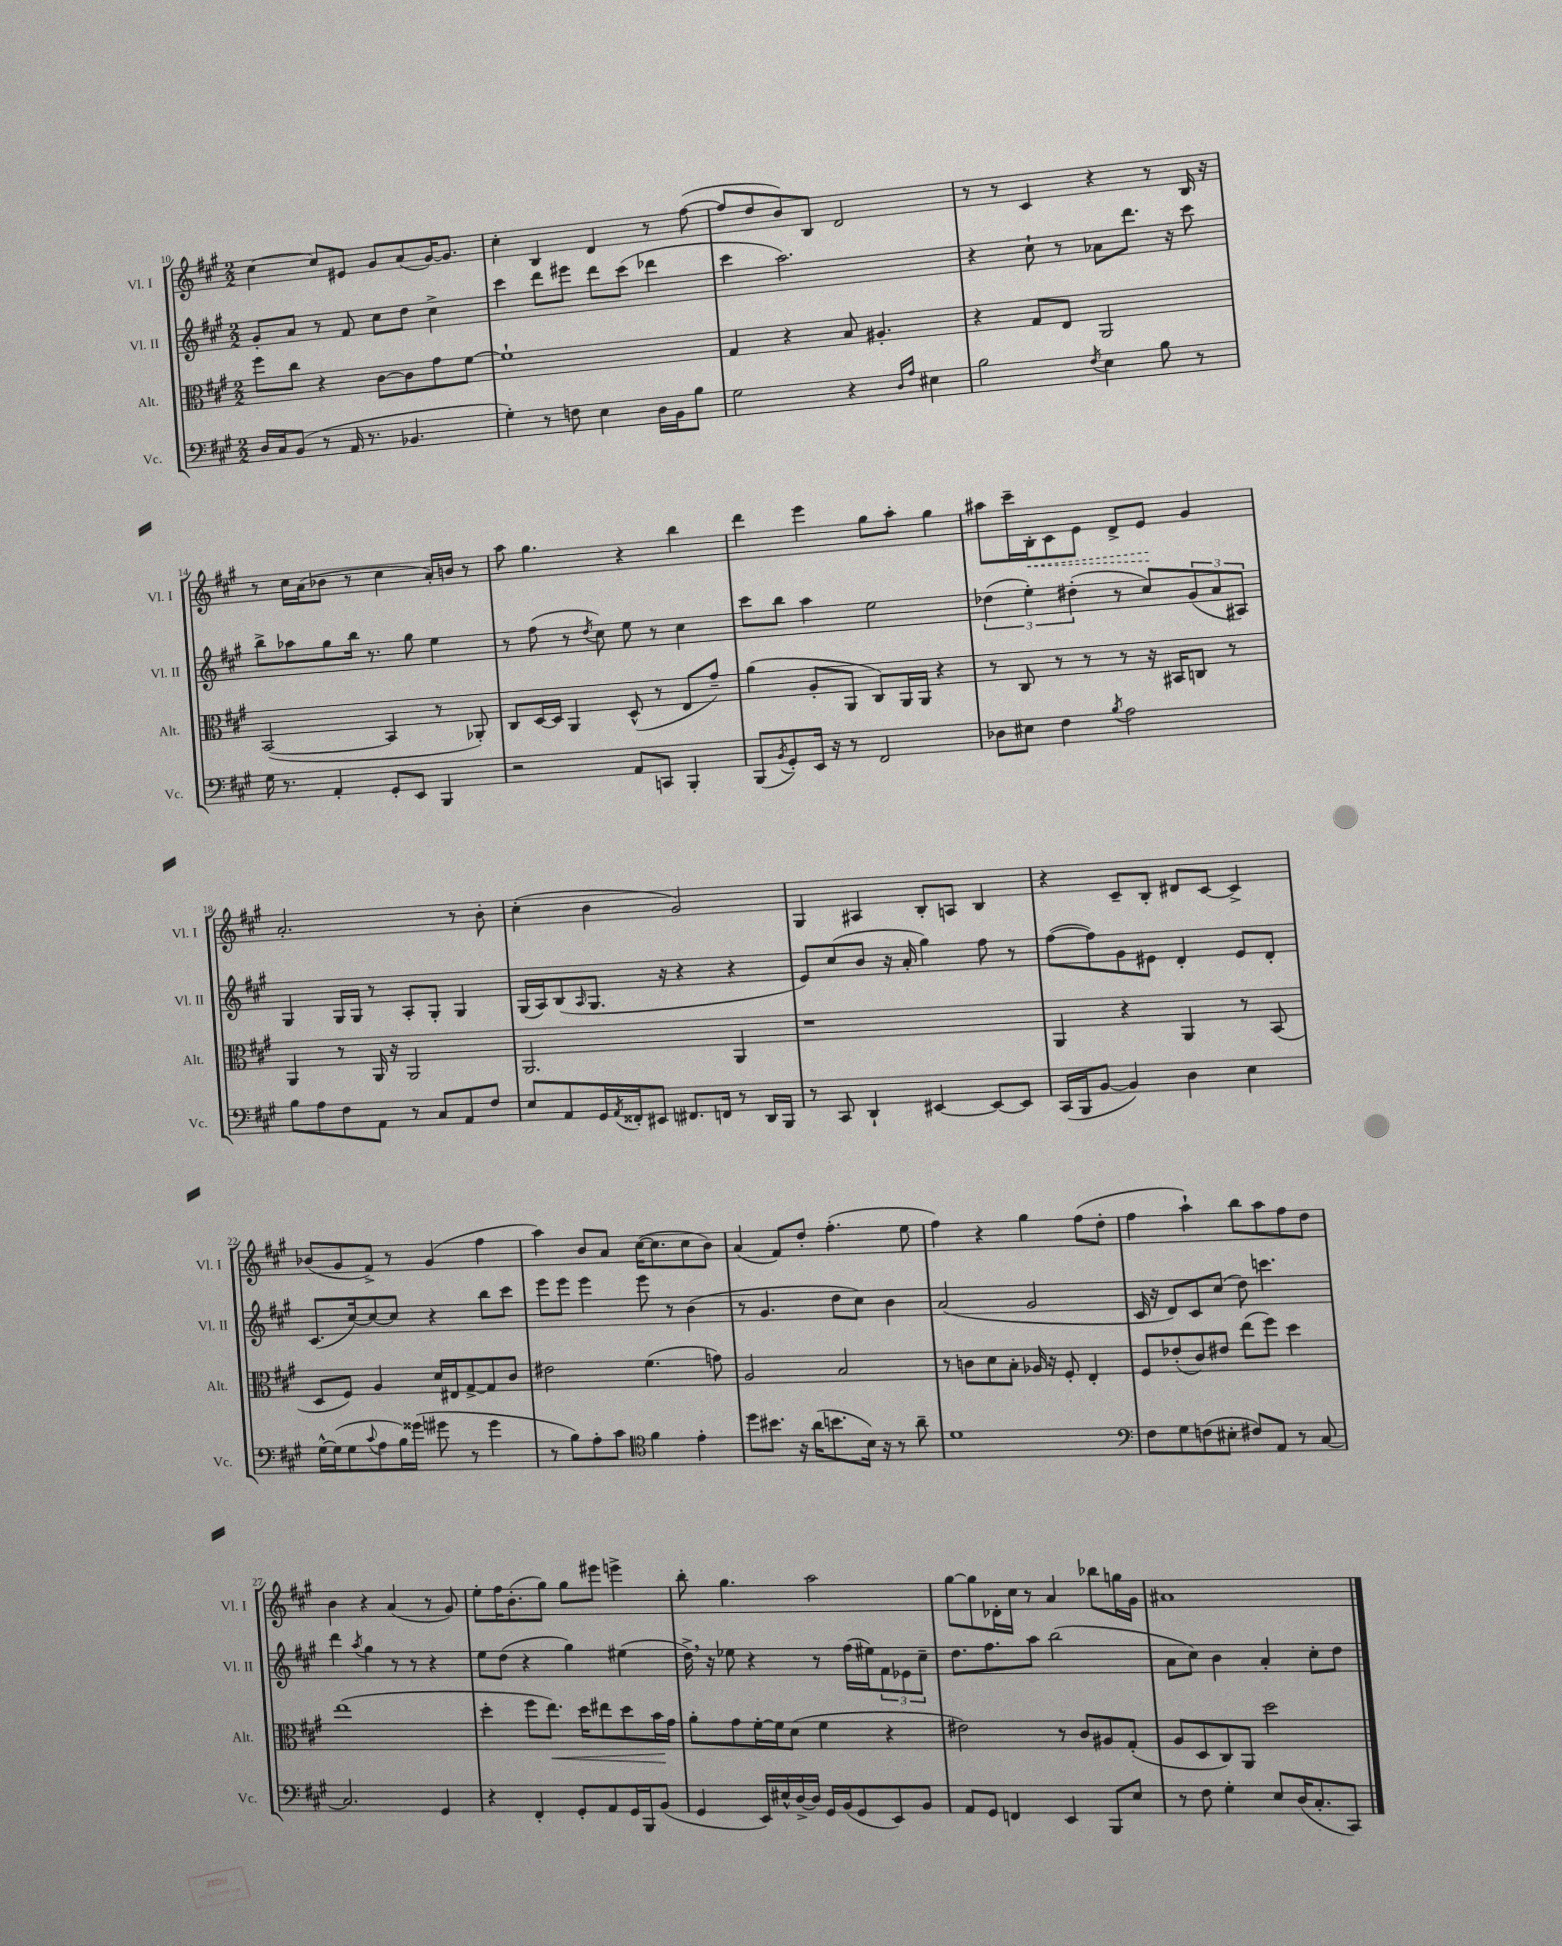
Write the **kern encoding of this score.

**kern	**kern	**dynam	**kern	**kern	**dynam
*part4	*part3	*part3	*part2	*part1	*part1
*staff4	*staff3	*staff3	*staff2	*staff1	*staff1
*I"Vc.	*I"Alt.	*	*I"Vl. II	*I"Vl. I	*
*I'Vc.	*I'Alt.	*	*I'Vl. II	*I'Vl. I	*
*clefF4	*clefC3	*	*clefG2	*clefG2	*
*k[f#c#g#]	*k[f#c#g#]	*	*k[f#c#g#]	*k[f#c#g#]	*
*M2/2	*M2/2	*	*M2/2	*M2/2	*
=10	=10	=10	=10	=10	=10
16D/LL	8ff#\L	.	8g#'/L	[4cc#\	.
16C#/J	.	.	.	.	.
(8BB/J	8cc#\J	.	8a/J	.	.
8r	4r	.	8r	8cc#/L]	.
16AA/	.	.	8f#/	8e#X/J	.
8.r	.	.	.	.	.
.	[8c#\L	.	8cc#\L	8g#/L	.
4.BB-X/	8c#\]	.	8dd\J	(8a/	.
.	8g#\	.	4cc#^\	[16g#/K)	.
.	.	.	.	8.g#/J]	.
.	[8f#\J	.	.	.	.
=11	=11	=11	=11	=11	=11
4G#'\)	1f#`]	.	4ccc#\	4cc#'\	.
8r	.	.	8ddd\L	4B/	.
8Fn\	.	.	8eee#X\J	.	.
4E\	.	.	8ddd\L	4d/	.
.	.	.	(8ccc#\J	.	.
16D\LL	.	.	4ddd-X\	8r	.
16BB\J	.	.	.	.	.
8B\J	.	.	.	([8ff#\	.
=12	=12	=12	=12	=12	=12
2G#\	4G#/	.	4ccc#\	8ff#/L]	.
.	.	.	.	8dd/	.
.	4r	.	2.aa\)	8b/)	.
.	.	.	.	8B/J	.
4r	8B/	.	.	2d/	.
.	4.A#X'/	.	.	.	.
16qqD/LL	.	.	.	.	.
16qqA/JJ	.	.	.	.	.
4E#X\	.	.	.	.	.
=13	=13	=13	=13	=13	=13
2B\	4r	.	4r	8r	.
.	.	.	.	8r	.
.	8G#/L	.	8cc#`\	4c#/	.
.	8E/J	.	8r	.	.
8qF#/	.	.	.	.	.
4E\	2AA/	.	8a-X\L	4r	.
.	.	.	8.ddd\J	.	.
8B\	.	.	.	8r	.
.	.	.	16r	.	.
8r	.	.	8ccc#\	16B/	.
.	.	.	.	16r	.
!!LO:LB:g=z
=14	=14	=14	=14	=14	=14
16G#\	([2BB/	.	8bb^\L	8r	.
8.r	.	.	.	.	.
.	.	.	8aa-X\	16cc#\LL	.
.	.	.	.	(16a\J	.
4AA'/	.	.	8gg#\	8b-X\J	.
.	.	.	16bb\Jk	8r	.
.	.	.	8.r	.	.
8GG#'/L	4BB/]	.	.	4cc#\	.
8EE/J	.	.	8gg#\	.	.
4BBB/	8r	.	4ee\	16a'/LL)	.
.	.	.	.	16bn/JJ	.
.	8AA-X'/)	.	.	8r	.
=15	=15	=15	=15	=15	=15
2r	8C#/L	.	8r	8aa\	.
.	[16D/L	.	(8ff#\	4.gg#\	.
.	16D/JJ]	.	.	.	.
.	4AA/	.	8r	.	.
.	.	.	8qdd/	.	.
.	.	.	8cc#\)	.	.
8AA/L	(8D^^/	.	8ee\	4r	.
8CCn/J	8r	.	8r	.	.
4BBB'/	8E/L	.	4cc#\	4bb\	.
.	8g#~/J)	.	.	.	.
=16	=16	=16	=16	=16	=16
(8BBB/L	(4a\	.	8ccc#\L	4ddd\	.
8qBB/	.	.	.	.	.
8GG#'/)	.	.	8bb\J	.	.
16EE/Jk	8A'/L	.	4aa\	4eee\	.
16r	.	.	.	.	.
8r	8AA/J	.	.	.	.
2FF#/	8C#/L)	.	2ee\	8gg#\L	.
.	16AA/L	.	.	8aa'\J	.
.	16AA/JJ	.	.	.	.
.	4r	.	.	4gg#\	.
=17	=17	=17	=17	=17	=17
8D-X\L	8r	.	(6dd-X\	8aa#X\L	.
8E#X\J	8C#/	.	.	16ccc#~\L	.
.	.	.	6ee'\)	.	.
!	!	!	!	!	!LO:HP:b
.	.	.	.	16B'\J	<
4F#\	8r	.	.	8c#\	.
.	.	.	(6dd#X'\	.	.
.	8r	.	.	8e\J	.
8qB/	.	.	.	.	.
2A\	8r	.	8r	8d^/L	.
.	16r	.	8cc#/L)	8e/J	.
.	16BB#X/KL	.	.	.	.
.	8Cn/J	.	(12g#/	4g#/	[
.	.	.	12a/	.	.
.	8r	.	.	.	.
.	.	.	12A#X/J)	.	.
!!LO:LB:g=z
=18	=18	=18	=18	=18	=18
8B\L	4AA/	.	4G#/	2.a'/	.
8A\	.	.	.	.	.
8F#\	8r	.	16G#/LL	.	.
.	.	.	16G#/JJ	.	.
8AA\J	16AA/	.	8r	.	.
.	16r	.	.	.	.
8r	2AA/	.	8A'/L	.	.
8C#/L	.	.	8G#'/J	.	.
8AA/	.	.	4G#/	8r	.
8F#/J	.	.	.	8b'\	.
=19	=19	=19	=19	=19	=19
8E/L	2.AA/	.	(16G#/LL	(4cc#'\	.
.	.	.	16A/J)	.	.
8AA/	.	.	(8B/	.	.
.	.	.	16qqA/	.	.
16GG#/L	.	.	8.G#/J	4b\	.
8qAA/	.	.	.	.	.
16FF##X'/J	.	.	.	.	.
8EE#X/J	.	.	.	.	.
.	.	.	16r	.	.
8.FF#X/L	.	.	4r	2g#/)	.
16FFn/Jk	.	.	.	.	.
8r	4AA/	.	4r	.	.
16DD/LL	.	.	.	.	.
16BBB/JJ	.	.	.	.	.
=20	=20	=20	=20	=20	=20
8r	1r	.	8e/L)	4G#/	.
8CC#/	.	.	(8cc#/	.	.
4DD`/	.	.	8b/J	4A#X/	.
.	.	.	16r	.	.
.	.	.	16a'/	.	.
[4EE#X/	.	.	4gg#\)	8B'/L	.
.	.	.	.	8An/J	.
8EE#/L_	.	.	8ff#\	4B/	.
8EE#/J]	.	.	8r	.	.
=21	=21	=21	=21	=21	=21
(16CC#/LL	4AA/	.	([8ff#\L	4r	.
16BBB/J	.	.	.	.	.
[8BB/J	.	.	8ff#\])	.	.
4BB/])	4r	.	8g#\	8c#~/L	.
.	.	.	8e#X\J	8B'/J	.
4D\	4AA/	.	4d'/	8d#X/L	.
.	.	.	.	[8c#/J	.
4E\	8r	.	8e#/L	4c#^/]	.
.	(8BB/	.	8d'/J	.	.
!!LO:LB:g=z
=22	=22	=22	=22	=22	=22
[16G#^^\LL	8D/L	.	(8.c#/L	(8b-X/L	.
(16G#\J]	.	.	.	.	.
8G#\	8F#/J)	.	.	8g#/	.
.	.	.	[16cc#/k)	.	.
8qqc#/	.	.	.	.	.
8A\	4A/	.	8cc#/_	8f#^/J)	.
16B\L)	.	.	8cc#/J]	8r	.
(16g##X\JJ	.	.	.	.	.
8g#X\	16d/LL	.	4r	(4g#/	.
.	16E#X/J	.	.	.	.
8r	[8G#^/	.	.	.	.
4g#\	8G#/]	.	8bb\L	4ff#\	.
.	8c#/J	.	8ccc#\J	.	.
=23	=23	=23	=23	=23	=23
8r	2e#X\	.	8eee\L	4aa\)	.
8B\L)	.	.	8eee\J	.	.
8A'\	.	.	4eee\	8b/L	.
8c#\J	.	.	.	8a/J	.
*clefC4	*	*	*	*	*
4f#\	(4.f#\	.	8eee\	([16cc#\KL	.
.	.	.	.	8.cc#\]	.
.	.	.	8r	.	.
4e'\	.	.	(4b\	8cc#\	.
.	8gn\)	.	.	8b\J)	.
=24	=24	=24	=24	=24	=24
8dd\L	2A/	.	8r	(4a/	.
8.b#X\J	.	.	4.g#/	.	.
.	.	.	.	8f#/L)	.
16r	.	.	.	.	.
(16a\KL	.	.	.	8dd'/J	.
8.bn\	.	.	.	.	.
.	2B/	.	8dd\L	(4.ff#'\	.
16B\Jk)	.	.	8cc#\J)	.	.
16r	.	.	.	.	.
8r	.	.	4b\	.	.
8a~\	.	.	.	8ee\	.
=25	=25	=25	=25	=25	=25
1d	8r	.	(2a/	4ff#\)	.
.	8cn\L	.	.	.	.
.	8d\	.	.	4r	.
.	8B'\J	.	.	.	.
.	16A-X/	.	2g#/	4gg#\	.
.	16r	.	.	.	.
.	8F#'/	.	.	.	.
.	4E'/	.	.	(8ff#\L	.
.	.	.	.	8dd'\J	.
=26	=26	=26	=26	=26	=26
*clefF4	*	*	*	*	*
8F#\L	8F#/L	.	16c#/	4ff#\	.
.	.	.	16r	.	.
8G#\	(8e-X'/	.	8d/L)	.	.
(8Fn\	8c#/)	.	8c#/	4aa`\)	.
8E#X'\J	8e#X/J	.	(8cc#/J	.	.
8F#X/L)	(8ee\L	.	8dd\)	8bb\L	.
8AA/J	8ff#\J)	.	4.cccn\	8aa\	.
8r	4dd\	.	.	8ff#\	.
[8C#/	.	.	.	8dd\J	.
!!LO:LB:g=z
=27	=27	=27	=27	=27	=27
2.C#/]	(1ee	.	4ddd\	4b\	.
.	.	.	8qaa/	.	.
.	.	.	4gg#\	4r	.
.	.	.	8r	(4a/	.
.	.	.	8r	.	.
4GG#/	.	.	4r	8r	.
.	.	.	.	8g#/)	.
=28	=28	=28	=28	=28	=28
4r	4dd'\	.	8ee\L	8ee'\L	.
.	.	.	(8dd\J	16ff#\K	.
.	.	.	.	(8.b'\	.
4FF#'/	8ff#\L	.	4r	.	.
!	!	!LO:HP:b	!	!	!
.	8.ee\J)	<	.	8gg#\J)	.
8GG#'/L	.	.	4gg#\)	8gg#\L	.
.	16dd\KL	.	.	.	.
8AA/	8ee#X\	.	.	8eee#X\J	.
16GG#/L	8dd\	.	(4ee#X\	4eeen^\	.
16BBB/J	.	.	.	.	.
(8BB/J	16b\L	.	.	.	.
.	16g#\JJ	[	.	.	.
=29	=29	=29	=29	=29	=29
4GG#/	8a'\L	.	16dd^,\)	8bb'\	.
.	.	.	16r	.	.
.	8g#\	.	8ee-X\	4.gg#\	.
16EE/LL)	[16f#'\L	.	4r	.	.
16E#X^^/	16f#\J]	.	.	.	.
[16D^/	(8d\J	.	.	.	.
16D/JJ]	.	.	.	.	.
16GG#/LL	4f#\	.	8r	2aa\	.
(16BB/J	.	.	.	.	.
8GG#/	.	.	(16ff#\LL	.	.
.	.	.	16ee#X\J)	.	.
8EE/)	4r	.	12f#\	.	.
.	.	.	12e-X\	.	.
8BB/J	.	.	.	.	.
.	.	.	12cc#~\J	.	.
=30	=30	=30	=30	=30	=30
8AA/L	2e#X\)	.	8.dd\L	[8gg#\L	.
8GG#/J	.	.	.	8gg#\]	.
.	.	.	8.ff#\	.	.
4FFn/	.	.	.	16d-X'\L	.
.	.	.	.	16cc#\JJ	.
.	.	.	8aa\J	8r	.
4EE/	8r	.	(2bb\	4a/	.
.	8c#/L	.	.	.	.
8BBB/L	8A#X/	.	.	8bb-X\L	.
8E/J	(8G#'/J	.	.	16ggn\L	.
.	.	.	.	16g#\JJ	.
=31	=31	=31	=31	=31	=31
8r	8A/L	.	8a\L	1a#X	.
8F#\	8D/	.	8cc#\J)	.	.
4G#'\	8C#/)	.	4b\	.	.
.	8AA/J	.	.	.	.
8E/L	2dd\	.	4a'/	.	.
(16D/K	.	.	.	.	.
8.C#'/	.	.	.	.	.
.	.	.	8cc#'\L	.	.
8CC#/J)	.	.	8dd\J	.	.
==	==	==	==	==	==
*-	*-	*-	*-	*-	*-
